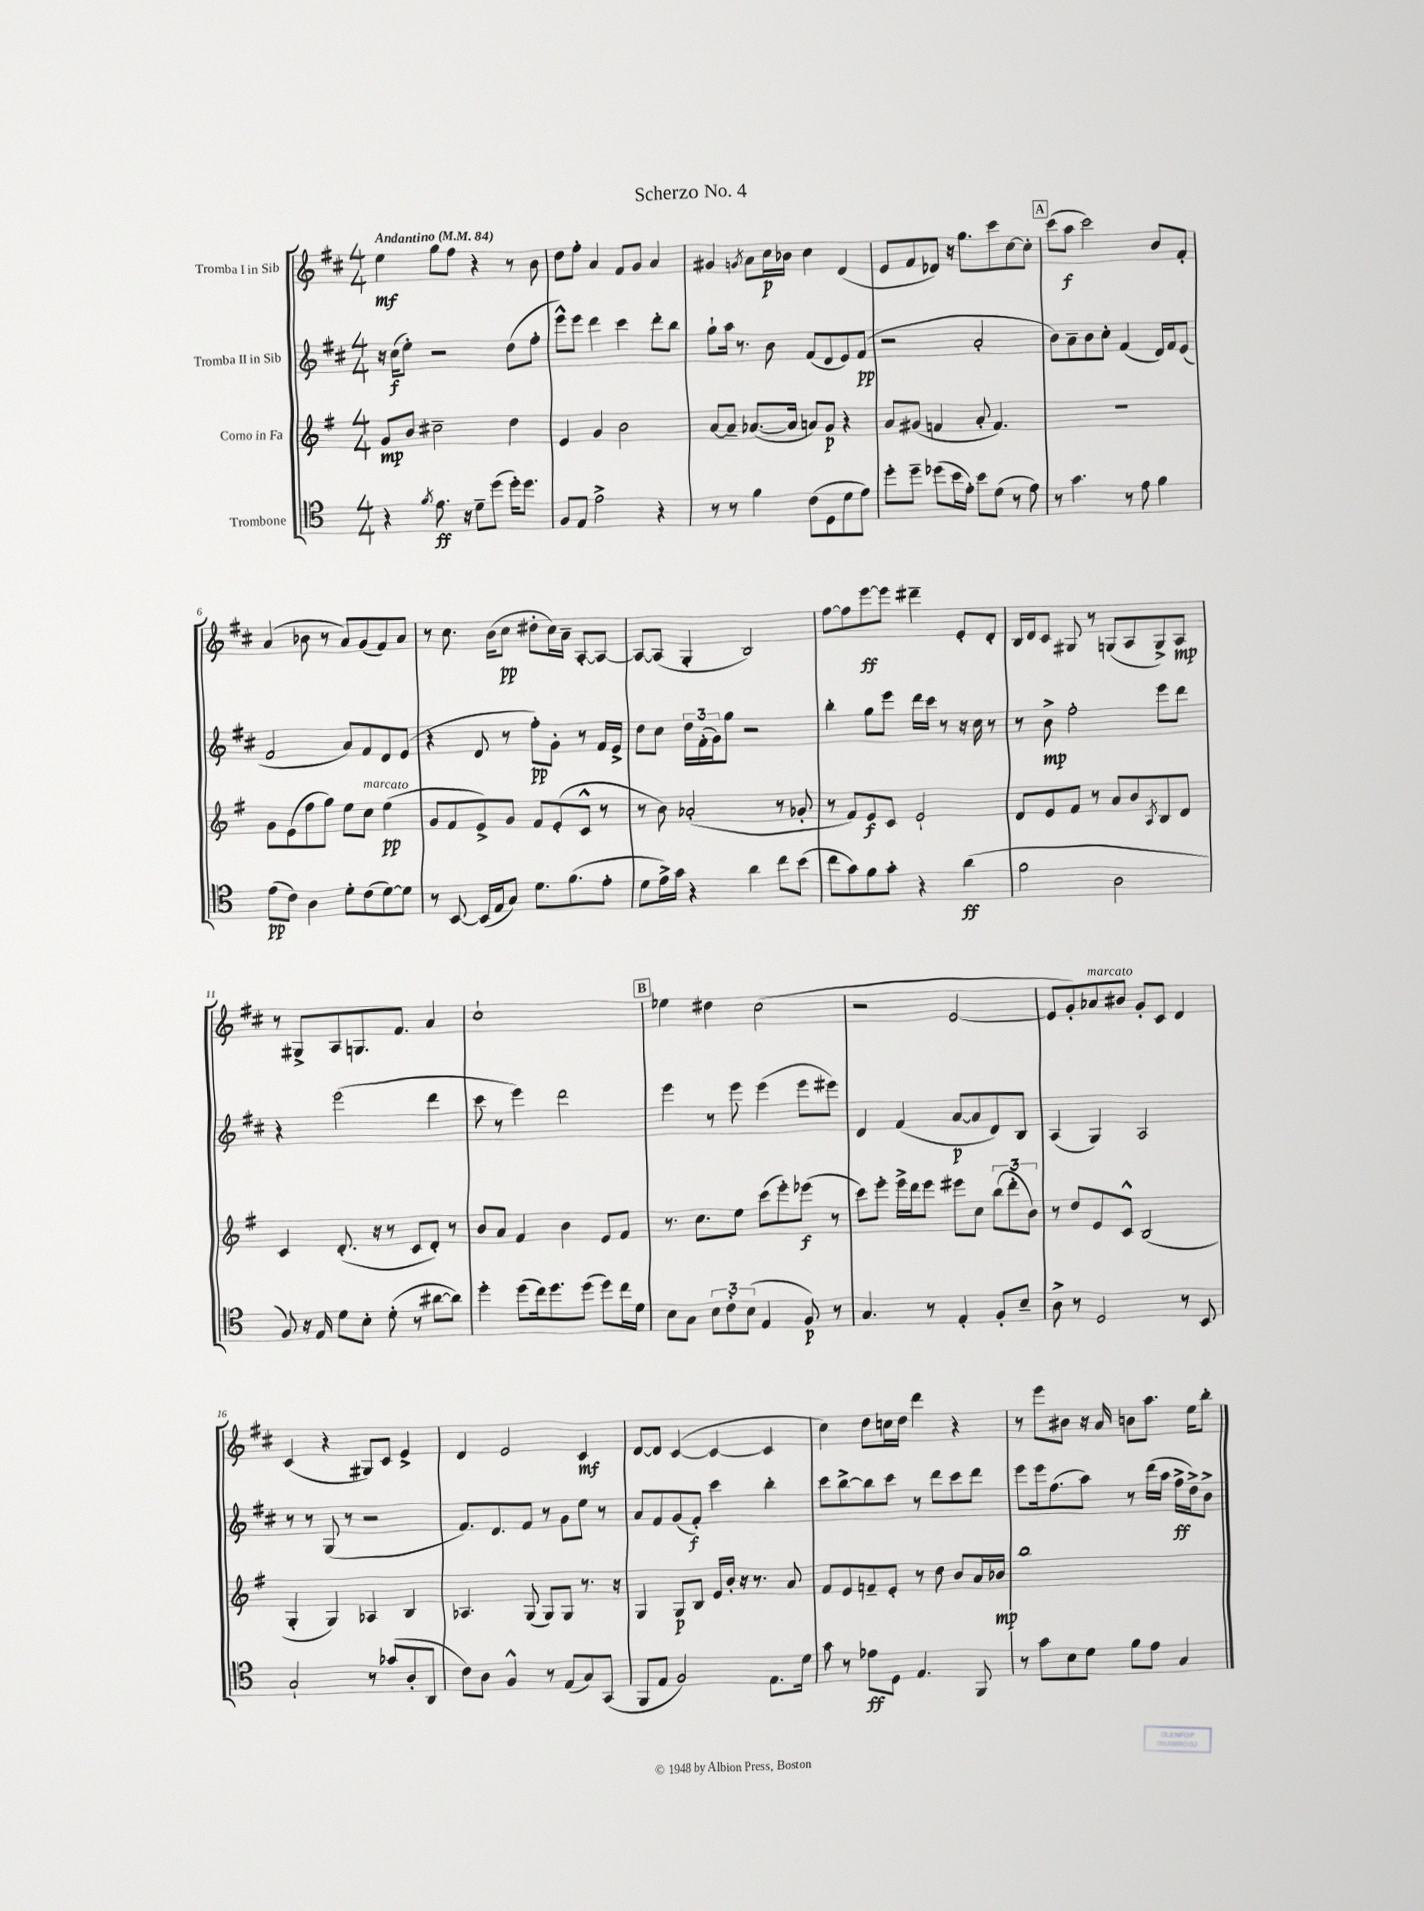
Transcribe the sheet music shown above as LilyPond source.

\header { title = "Scherzo No. 4" }
<<
\new StaffGroup <<
\new Staff = "s0" \with { instrumentName = "Tromba I in Sib" } {
    \clef treble \key d \major \numericTimeSignature \time 4/4 \tempo "Andantino" 4 = 84
    e''4\mf g''8 fis''8 r4 r8 b'8 |
    d''8 fis''8-. a'4 fis'8 g'8 a'4 |
    gis'4 \acciaccatura { g'8 } a'8 cis''16\p bes'16 cis''4 d'4( |
    e'8 fis'8 des'8) r16 g''8. cis'''8 cis''8~ cis''8-. |
    \mark \markup { \box "A" } cis'''8( a''8\f cis'''2) b'8 fis'8-. |
    a'4( bes'8 r8 a'8) g'8( fis'8) a'8 |
    r8 cis''8. b'16( cis''8\pp dis''8-. cis''16) a'16-- a8~-. a8~ |
    a8~ a8( g4-. b2) |
    fis''8~ fis''8 e'''8~\ff e'''8 dis'''4-- e'8-. d'8-. |
    b16 d'16 cis'8 gis8 r8 g8( a8 g8->) a8\mp |
    r8 gis8-> a8 g8. fis'8. a'4 |
    cis''1-! |
    \mark \markup { \box "B" } ees''4 dis''4 cis''2( |
    r2 e'2~ |
    e'8 g'8-.) aes'8^\markup { \italic "marcato" } bis'8 g'8-. cis'8 d'4 |
    cis'4( r4 gis8) cis'8 e'4-> |
    d'4 e'2 cis'4\mf |
    d'8~ d'8 cis'4~( cis'4~ cis'4 |
    cis''4) d''8 c''16 d''16 d'''4 r4 |
    r8 e'''8 bis'8 r16 a'16 b'8 a''8. e''16 b''8-. \bar "|." |
}
\new Staff = "s1" \with { instrumentName = "Tromba II in Sib" } {
    \clef treble \key d \major \numericTimeSignature \time 4/4
    r16 cis''16\f( e''8-.) r2 d''8( fis''8-. |
    e'''8-^) e'''8 d'''4 cis'''4 d'''8-. b''8 |
    g''8-! a''16 r8. b'8 fis'8( d'8 e'8) fis'8\pp( |
    r2 a'2-. |
    \mark \markup { \box "A" } b'8) a'8-- b'8 cis''8-. fis'4( d'16) fis'16 e'8( |
    fis'2 a'8) fis'8 d'8 e'8( |
    r4 d'8 r8 fis''8-.\pp) g'8-. r8 fis'16 e'16-> |
    d''8 cis''8 \tuplet 3/2 { d''16 fis'16-.( g'16) } g''8 r2 |
    b''4-. g''8 e'''8 d'''16 cis'''16 r8 r16 cis''16 r8 |
    r8 b'8->\mp fis''2-. e'''8 d'''8 |
    r4 e'''2( d'''4 |
    cis'''8 r8 e'''4) d'''2 |
    \mark \markup { \box "B" } e'''4 r8 e'''8 e'''4( e'''8 eis'''8) |
    d'4 fis'4( a'8~\p a'8 d'8) b8 |
    a4( g4) a2 |
    r8 r8 g8( r8 r2 |
    fis'8.) d'8. fis'8 r8 g'8 e''8 r8 |
    a'8 fis'8 g'8( fis'8-.\f) cis'''4 b''4-. |
    cis'''8 b''8~-> b''8 cis'''8 r8 d'''8 cis'''8 d'''8 |
    e'''8 e'''16 fis''8.( a''8) r8 d'''16( a''16 fis''16->\ff d''16->) b'8-> \bar "|." |
}
\new Staff = "s2" \with { instrumentName = "Corno in Fa" } {
    \clef treble \key g \major \numericTimeSignature \time 4/4
    g'8\mp b'8 cis''2-- d''4 |
    e'4 g'4 b'2 |
    a'8~ a'8-- aes'8.~( aes'16 a'8) g'8\p r4 |
    a'8 gis'8( f'4 a'8-. f'4.) |
    \mark \markup { \box "A" } r1 |
    g'8 e'8( fis''8 g''8) e''8 c''8^\markup { \italic "marcato" } e''4\pp( |
    g'8 fis'8 e'8->) g'8 fis'8 e'8-.( c'8-^ r8 |
    r8 b'8) aes'2-.( r8 ges'8-. |
    r8 fis'8) e'8\f c'8 e'2-! |
    d'8 e'8 fis'8 r8 a'8 b'8 \acciaccatura { a8 } b8 d'8 |
    c'4 d'8.-.( r16 r8 c'8 d'8-.) r8 |
    b'8 a'8 fis'4 b'4 e'8 fis'8 |
    \mark \markup { \box "B" } r8. c''8. e''8 c'''8( e'''8-.) ees'''8\f( r8 |
    c'''8) e'''8-. e'''16-> d'''16 e'''8 eis'''8 c''8 \tuplet 3/2 { b''8( d'''8-. b'8) } |
    r8 d''8 e'8 c'8-^ b2( |
    g4-. g4) aes4 b4 |
    aes4. g8( g8) g8 r8. r16 |
    g4 g8\p b8 e'16 b'16-. r16 r8. a'8 |
    fis'8 e'8 f'8-- e'8-. r8 d''8 b'8 a'16 bes'16\mp |
    b''1 \bar "|." |
}
\new Staff = "s3" \with { instrumentName = "Trombone" } {
    \clef tenor \key c \major \numericTimeSignature \time 4/4
    r4 \acciaccatura { f'8 } e'8.\ff r16 d'8-- d''8( d''16-.) d''8. |
    f8 e8 e'2-> r4 |
    r8 r8 f'4 c'8( d8 d'8 e'8) |
    d''8-. d''8-- des''8( b'16 e'16-.) b'8 d'8( r8 e'8) |
    \mark \markup { \box "A" } r8 g'4. r8 e'8 f'4 |
    e'8\pp( c'8) a4 d'8-. c'8( d'8~) d'8 |
    r8 b,8~ b,16( e16 g8) d'8. f'8.( e'8-. |
    d'8 e'16->) g'16 r4 a'4 c''8 b'8( |
    c''8 g'8) f'8 g'8-. r4 a'4\ff( |
    f'2 a2 |
    f8) r16 e16 d'8 b8-. d'8-.( r8 ais'8~ ais'8) |
    d''4-. d''8( c''16) d''8. d''8( d''8) c''16 d'16 |
    \mark \markup { \box "B" } b8 g8 \tuplet 3/2 { b8 c'8-. b8( } e4 f8\p) r8 |
    g4. r8 e4-. f8-. b8-- |
    a8-> r8 d2 r8 b,8 |
    g2-! r8 ges'8( a8-. a,8 |
    c'8) a8 f4-^ r8 e8( g8) g,8( |
    f,8 e8 f2) e8. d'16 |
    g'8 r8 ees'8\ff d8 e4. f,8 |
    r8 g'8 b8 d'8 f'8 e'8 g4 \bar "|." |
}
>>
>>
